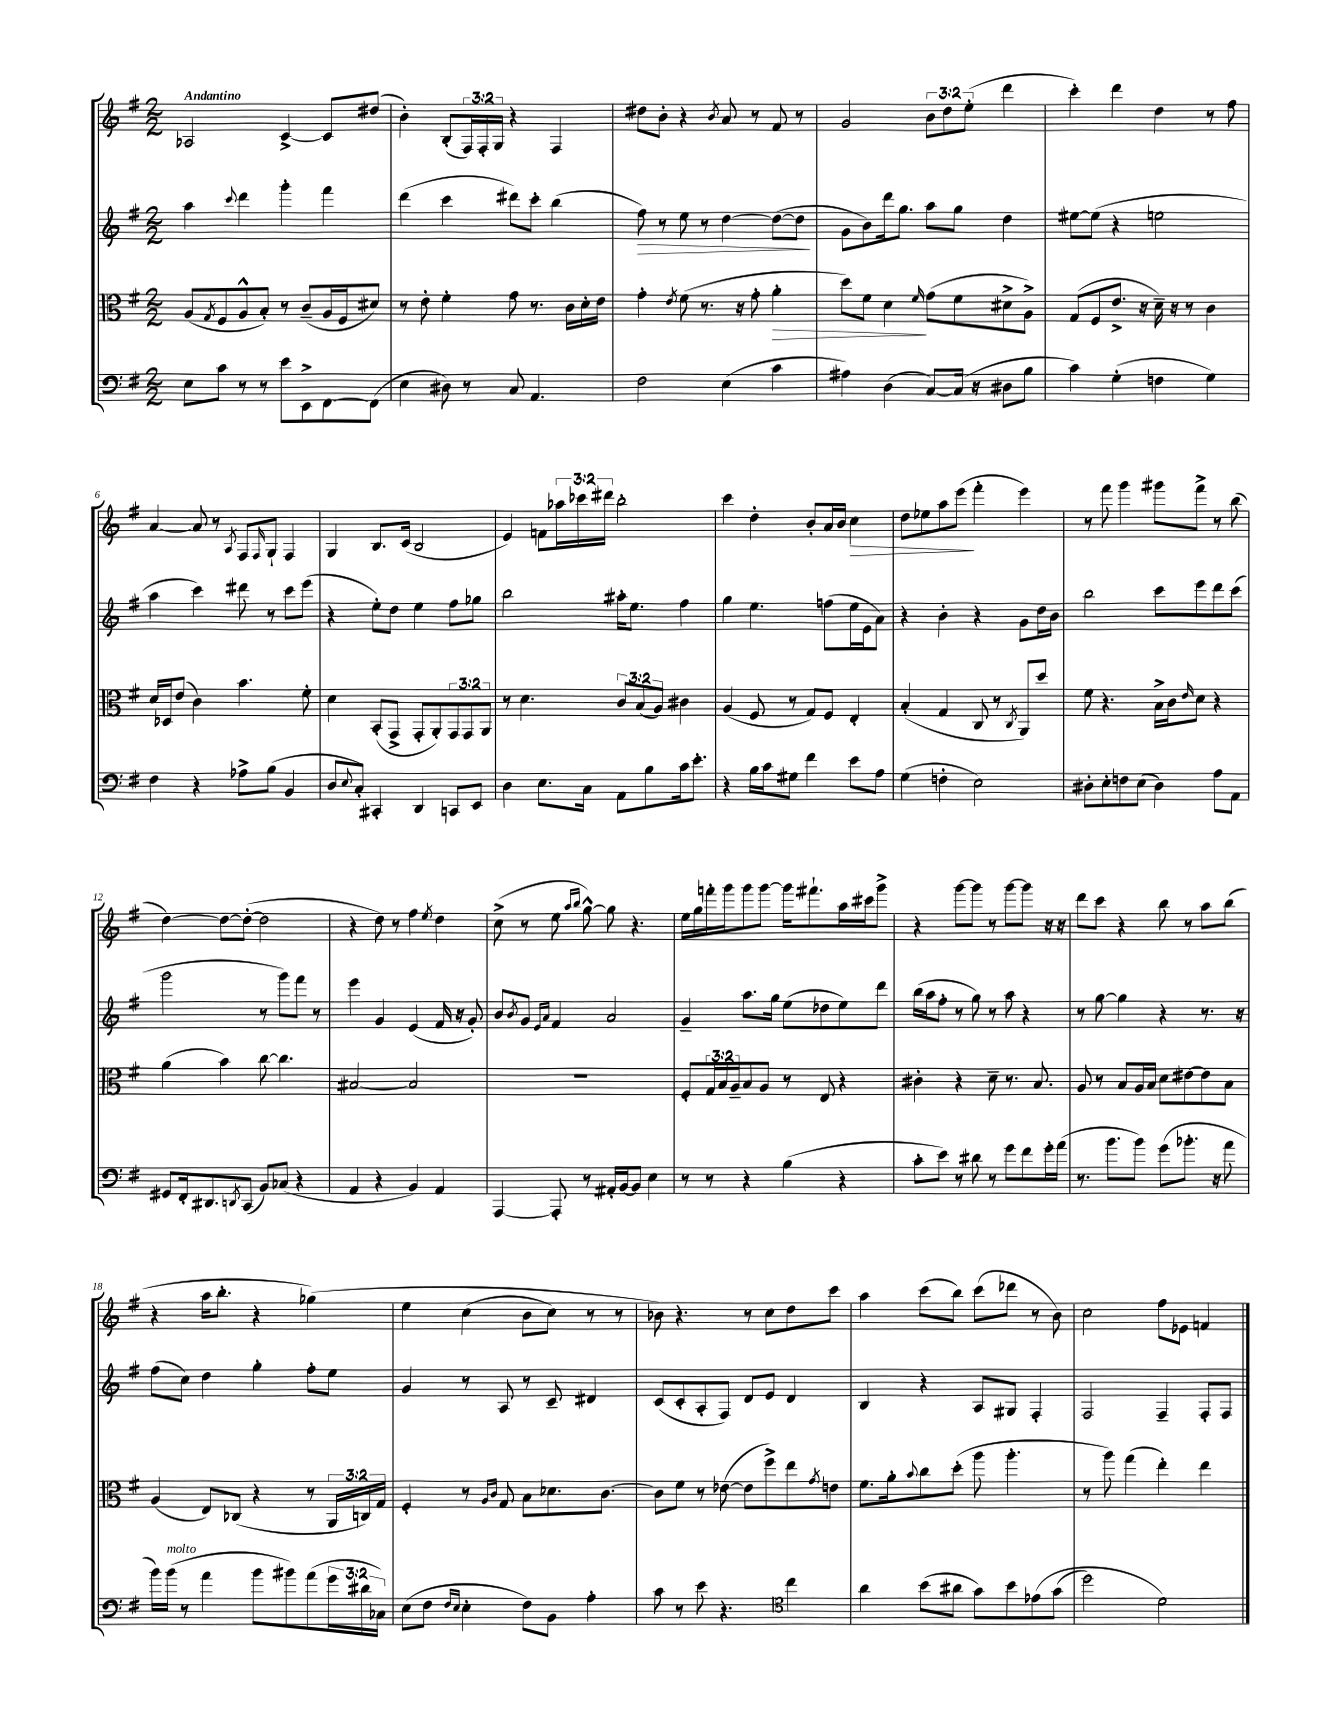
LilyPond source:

<<
\new StaffGroup <<
\new Staff = "s0" {
    \clef treble \key g \major \numericTimeSignature \time 2/2 \override Staff.TupletNumber.text = #tuplet-number::calc-fraction-text \tempo "Andantino"
    aes2 c'4~-> c'8 dis''8( |
    b'4-.) b8-.( \tuplet 3/2 { fis16) fis16-. g16 } r4 fis4 |
    dis''8 b'8-. r4 \acciaccatura { b'8 } a'8 r8 fis'8 r8 |
    g'2 \tuplet 3/2 { b'8 d''8 e''8-.( } d'''4 |
    c'''4-.) d'''4 d''4 r8 fis''8 |
    a'4~ a'8 r8 \acciaccatura { a8 } fis8 \grace { fis16 } g8-! fis4 |
    g4 b8. c'16( b2 |
    e'4) f'8 \tuplet 3/2 { aes''16 ces'''16 dis'''16 } b''2-. |
    c'''4 d''4-. b'8-. a'16 b'16 c''4\> |
    d''8 ees''8 a''8 e'''8\!( fis'''4-. e'''4) |
    r8 fis'''8 g'''4 gis'''8 fis'''8-> r8 b''8( |
    d''4~) d''8~ d''8~-.( d''2 |
    r4 d''8) r8 fis''4 \acciaccatura { e''8 } d''4 |
    c''8->( r8 e''8 \grace { a''16 b''16 } g''8~-^) g''8 r4. |
    e''16 g''16 f'''16-. g'''16 g'''8 g'''8~ g'''16 fis'''8.-! a''16 cis'''16 g'''8-> |
    r4 g'''8~ g'''8 r8 g'''8~ g'''8 r16 r16 |
    d'''8 c'''8 r4 b''8 r8 a''8 b''8( |
    r4 a''16 b''8.-. r4 ges''4)\( |
    e''4 c''4( b'8 c''8) r8 r8 |
    bes'8\) r4. r8 c''8 d''8 c'''8 |
    a''4 c'''8( b''8) c'''8( des'''8 r8 b'8) |
    c''2 fis''8 ees'8 f'4 \bar "|." |
}
\new Staff = "s1" {
    \clef treble \key g \major \numericTimeSignature \time 2/2
    a''4 \appoggiatura { c'''8 } d'''4 g'''4-. fis'''4 |
    d'''4( c'''4 dis'''8) c'''8-. b''4( |
    fis''8\>) r8 e''8 r8 d''4~ d''8~( d''8\! |
    g'8 b'8) d'''16 g''8. a''8 g''8 d''4 |
    eis''8~ eis''8( r4 e''2 |
    a''4 c'''4) dis'''8 r8 c'''8 e'''8( |
    r4 e''8-.) d''8 e''4 fis''8 ges''8 |
    b''2 ais''16-. e''8. fis''4 |
    g''4 e''4. f''8( e''16 e'16 a'8) |
    r4 b'4-. r4 g'8 d''16 b'16 |
    b''2 c'''8 e'''8 d'''8 c'''8( |
    g'''2 r8 g'''8) fis'''8 r8 |
    e'''4 g'4 e'4( fis'16 r16 g'8-.) |
    b'8 \acciaccatura { b'8 } g'8 \grace { e'16 a'16 } fis'4 a'2 |
    g'4-- a''8. g''16 e''8( des''8 e''8) d'''8 |
    b''16( a''16 fis''8-. r8 g''8) r8 a''8 r4 |
    r8 g''8~ g''4 r4 r8. r16 |
    fis''8( c''8) d''4 g''4-. fis''8-. e''8 |
    g'4 r8 a8 r8 c'8-- dis'4 |
    c'8( c'8-. a8-. fis8) d'8 e'8 d'4 |
    b4 r4 a8 gis8 fis4-. |
    fis2 fis4-- fis8-. fis8 \bar "|." |
}
\new Staff = "s2" {
    \clef alto \key g \major \numericTimeSignature \time 2/2 \override Staff.TupletNumber.text = #tuplet-number::calc-fraction-text
    a8( \acciaccatura { g8 } fis8 a8-^ b8-.) r8 c'8--( a16 fis16 dis'8) |
    r8 e'8-. fis'4-. g'8 r8. c'16 d'16-. e'16 |
    g'4-. \acciaccatura { e'8 } fis'8( r8. r16 g'8-. a'4-.\> |
    d''8) fis'8 d'4\! \grace { fis'16 } g'8( fis'8 dis'8-> a8->) |
    g8( fis8 e'8.-> r16 d'16--) r16 r8 c'4 |
    d'16 des16 e'8( c'4) b'4. fis'8-. |
    d'4 b,8-.( g,8-> g,8-. a,8-.) \tuplet 3/2 { g,8 g,8 a,8 } |
    r8 d'4. \tuplet 3/2 { c'8 b8( a8) } cis'4 |
    a4( fis8 r8 g8) fis8 e4-. |
    b4-.( g4 c8 r8 \acciaccatura { c8 } a,8) d''8 |
    fis'8 r4. b16-> c'16 \grace { e'16 } d'8 r4 |
    a'4( b'4) c''8~ c''4. |
    bis2~ bis2 |
    R1 |
    fis8-. \tuplet 3/2 { g16 b16 a16-- } b8 a8 r8 e8 r4 |
    cis'4-. r4 d'8-- r8. b8. |
    a8 r8 b8 a16 b16 d'8 eis'8~ eis'8 b8 |
    a4( e8) ces8( r4 r8 \tuplet 3/2 { a,16 c16) g16 } |
    fis4-. r8 \grace { a16 c'16 } g8 b8 des'8. c'8.~ |
    c'8 fis'8 r8 ees'8~( ees'8 fis''8->) e''8 \acciaccatura { g'8 } e'8 |
    fis'8. a'16-. \appoggiatura { b'8 } c''8 d''8-.( a''8 a''4.-. |
    r8 a''8) g''4( e''4-.) e''4 \bar "|." |
}
\new Staff = "s3" {
    \clef bass \key g \major \numericTimeSignature \time 2/2 \override Staff.TupletNumber.text = #tuplet-number::calc-fraction-text
    e8 c'8 r8 r8 e'8 e,8-> fis,8~ fis,8( |
    e4 dis8) r8 c8 a,4. |
    fis2 e4( c'4 |
    ais4) d4( c8~) c16( r16 dis8 b8 |
    c'4) g4-.( f4 g4) |
    fis4 r4 aes8-> b8( b,4 |
    d8 \appoggiatura { e8 } c8-.) cis,4-. d,4 c,8 e,8 |
    d4 e8. c16 a,8 b8 c'16 e'8.-. |
    r4 b16 c'16 gis8 fis'4 e'8 a8 |
    g4( f4-. e2) |
    dis8-. e8-. f8 e8( dis4) a8 a,8 |
    gis,8 fis,16-. dis,8. \acciaccatura { d,8 } c,8( b,8) ces8( r4 |
    a,4 r4 b,4) a,4 |
    a,,4~ a,,8-. r8 ais,16-. b,16~ b,8 e4 |
    r8 r8 r4 b4( r4 |
    c'8-. e'8) r8 dis'8 r8 g'8 fis'8 g'16-. a'16( |
    r8. b'8. b'8) g'8( bes'8.-. r16 a'8 |
    b'16) b'16^\markup { \italic "molto" }( r8 a'4 b'8 bis'8) a'8( \tuplet 3/2 { g'16 dis'16 ces16) } |
    e8( fis8 \grace { fis16 e16 } e4-. fis8) b,8 a4-. |
    c'8 r8 e'8 r4. \clef tenor c''4 |
    a'4 b'8( ais'8 g'8) b'8 ees'8\( g'8( |
    d''2) d'2\) \bar "|." |
}
>>
>>
